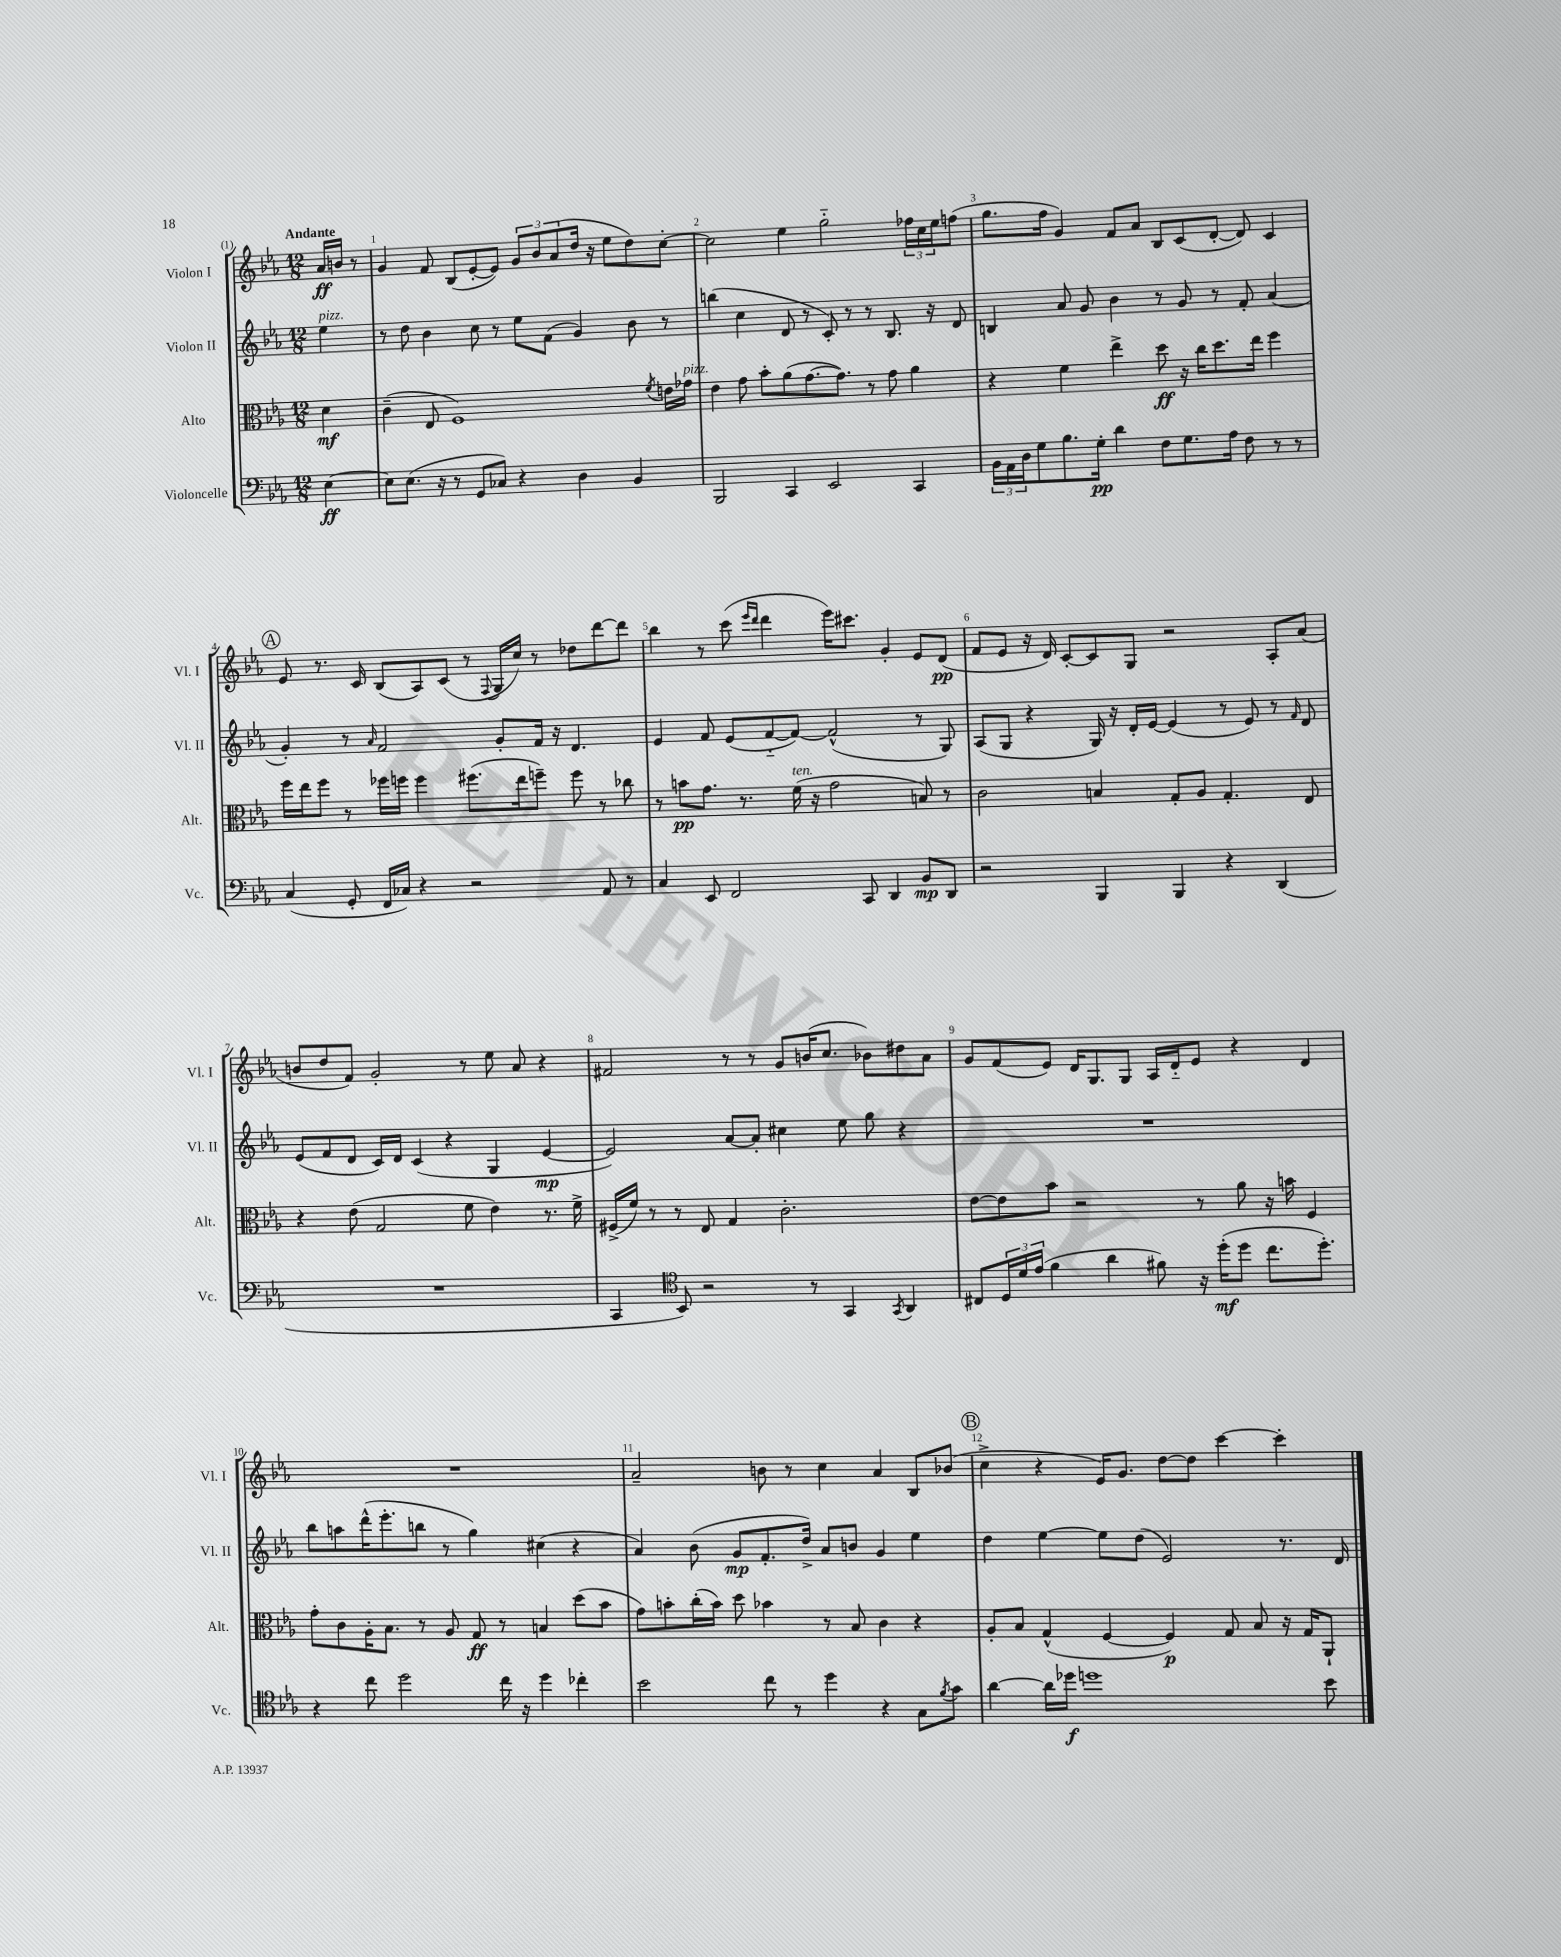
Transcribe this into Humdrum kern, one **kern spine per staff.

**kern	**kern	**kern	**kern
*staff4	*staff3	*staff2	*staff1
*clefF4	*clefC3	*clefG2	*clefG2
*k[b-e-a-]	*k[b-e-a-]	*k[b-e-a-]	*k[b-e-a-]
*M12/8	*M12/8	*M12/8	*M12/8
[4E-	4d	4ee-	16a-
.	.	.	16b
.	.	.	8r
=	=	=	=
8E-]	(4c~	8r	4g
(8.E-	.	8dd	.
.	8E-	4b-	8f
16r	.	.	.
8r	1F)	.	(8B-
8GG	.	8cc	[8e-'
8C-)	.	8r	8e-])
4r	.	8ee-	12g
.	.	.	12b-
.	.	(8f	.
.	.	.	(12a-
4D	.	4g)	16dd
.	.	.	16r
.	.	.	8ee-
4BB-	.	8b-	8dd)
.	8qf	.	.
.	16e	8r	[8cc'
.	16g-	.	.
=	=	=	=
2BBB-	4e-	(4bb	2cc]
.	8g	4cc	.
.	8b-'	.	.
4CC	(8a-	8d	4ee-
.	[8.g	8r	.
2EE-	.	8c')	2gg'~
.	8.g])	.	.
.	.	8r	.
.	8r	8r	.
.	8g	8.B-	.
4CC	4a-	.	24ff-
.	.	.	24cc
.	.	16r	.
.	.	.	24ee-
.	.	8d	(8ff
=	=	=	=
24BB-	4r	4B	8.gg
24AA-	.	.	.
24D	.	.	.
8G	.	.	.
.	.	.	16ff
8.B-	4f	8a-	4g)
.	.	8g	.
16G'	.	.	.
4d	4ee-^	4b-	8f
.	.	.	8a-
8F	8dd	8r	8B-
8.G	16r	8g	(8c
.	16cc	.	.
.	8.dd	8r	[8d'
16A-	.	.	.
8F	.	8f'	8d])
.	16ee-	.	.
8r	4ff	(4a-	4c
8r	.	.	.
=	=	=	=
(4C	16ff	4g')	8e-
.	16ee-	.	.
.	8ff	.	8.r
8GG'	8r	8r	.
.	.	.	16c
.	.	16qqa-	.
16FF	16ff-	2f	(8B-
16C-)	16ff	.	.
4r	4ff	.	8A-)
.	.	.	(8c
2r	(8.ff#	.	8r
.	.	.	8qqF
.	.	8g'	16G
.	16ee-	.	16cc)
.	8ff~)	16f	8r
.	.	16r	.
.	8ff	4.d	8dd-
8AA-	8r	.	[8ddd
8r	8cc-	.	8ddd]
=	=	=	=
4C	8r	4e-	4bb-
.	8b	.	.
8EE-	8.g	8f	8r
2FF	.	(8e-	(8ccc
.	8.r	.	.
.	.	.	16qqeee-
.	.	.	16qqddd
.	.	[8f'~	4ddd
.	(16f	8f_)	.
.	16r	.	.
.	2g	(2f^^]	16eee-)
.	.	.	8.ccc#
8CC	.	.	.
4DD	.	.	4g'
8BB-	8B)	8r	8e-
8DD	8r	8G)	(8d
=	=	=	=
2r	2c	(8A-	8f
.	.	8G	8e-
.	.	4r	16r
.	.	.	16d)
.	.	.	[8c'
4BBB-	4B	16G)	8c]
.	.	16r	.
.	.	16d'	8G
.	.	[16e-	.
4BBB-	8G'	(4e-]	2r
.	8A-	.	.
4r	4.G'	8r	.
.	.	8e-)	.
(4DD	.	8r	8A-'
.	.	16qqf	.
.	8E-	8d	(8a-
=	=	=	=
1.r	4r	(8e-	8b
.	.	8f	8dd
.	(8e-	8d	8f)
.	2G	16c)	2g'
.	.	16d	.
.	.	(4c	.
.	.	4r	.
.	8f	.	8r
.	4e-)	4G	8ee-
.	.	.	8a-
.	8.r	[4e-	4r
.	16f^	.	.
=	=	=	=
4CC	(16F#^	2e-])	2f#
.	16f)	.	.
.	8r	.	.
*clefC4	*	*	*
8BB-)	8r	.	.
2r	8E-	.	.
.	4G	[8a-	8r
.	.	8a-']	8r
.	2.c'	4cc#	8g
8r	.	.	(16b
.	.	.	8.cc
4GG	.	8ee-	.
.	.	8gg	8b-)
8qGG	.	.	.
4AA-	.	4r	8dd#
.	.	.	8a-
=	=	=	=
8C#	[8e-	1.r	8g
24D	8e-]	.	(8f
24d	.	.	.
(24e-	.	.	.
4f	8b-	.	8e-)
.	2r	.	16d
.	.	.	8.G
4a-	.	.	.
.	.	.	8G
8f#)	.	.	16A-
.	.	.	16d'~
16r	8r	.	8e-
(16dd'	.	.	.
8dd	8a-	.	4r
8.cc	16r	.	.
.	16b	.	.
.	4F	.	4d
8.dd')	.	.	.
=	=	=	=
4r	8g'	8bb-	1.r
.	8c	8aa	.
8cc	16A-'	(16ddd^^	.
.	8.B-	8.eee-'	.
2dd	.	.	.
.	8r	8bb	.
.	8A-	8r	.
.	8G	4gg)	.
16cc	8r	.	.
16r	.	.	.
4dd	4B	(4cc#	.
4cc-'	(8dd	4r	.
.	8b-	.	.
=	=	=	=
2b-	8g)	4a-)	2a-~
.	8b'	.	.
.	(16cc'	(8b-	.
.	16b)	.	.
.	8dd	8g	.
8cc	4b-	8.f'	8b
8r	.	.	8r
.	.	16dd^)	.
4dd	8r	8a-	4cc
.	8B-	8b	.
4r	4c	4g	4a-
8G	4r	4ee-	8B-
8qf	.	.	.
8g	.	.	(8b-
=	=	=	=
[4a-	8A-'	4dd	4cc^
.	8B-	.	.
16a-]	(4G^^	[4ee-	4r
16dd-	.	.	.
1dd	.	.	.
.	[4F	8ee-]	16e-)
.	.	.	8.g
.	.	(8dd	.
.	4F])	2e-)	[8dd
.	.	.	8dd]
.	8G	.	[4ccc
.	8B-	.	.
.	16r	8.r	4ccc']
.	16G	.	.
8b-	8AA-`	.	.
.	.	16d	.
==	==	==	==
*-	*-	*-	*-
